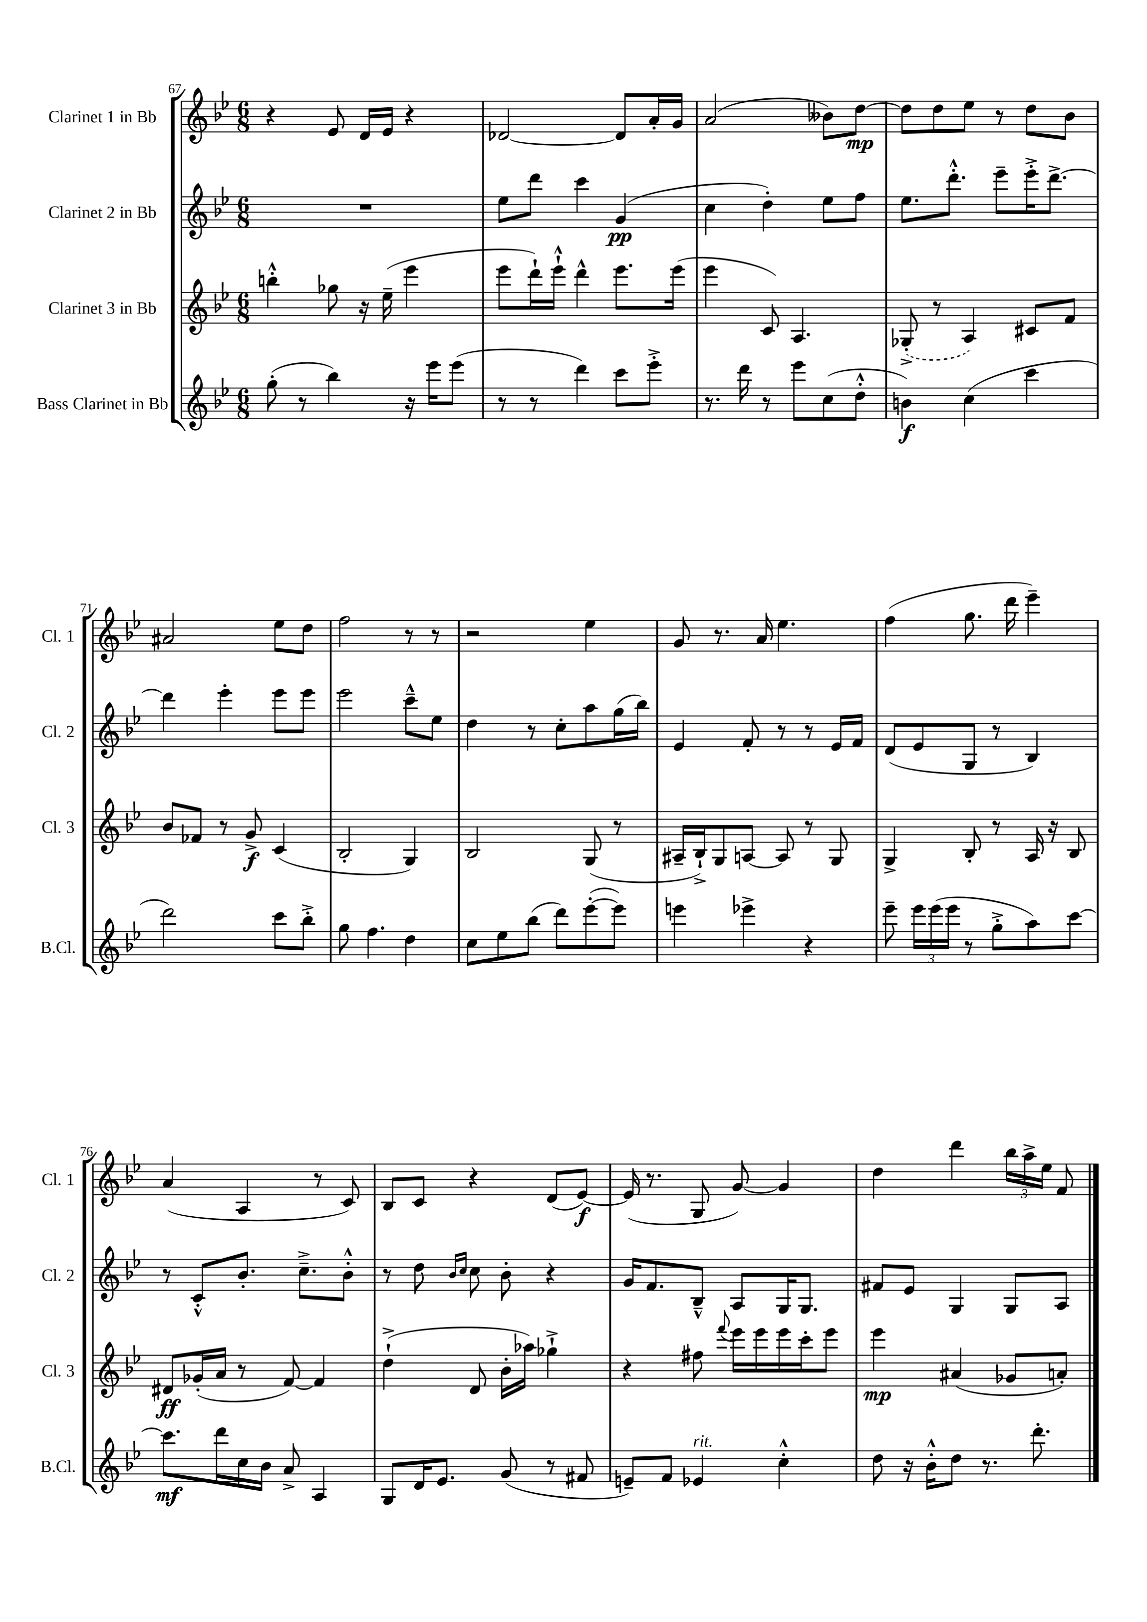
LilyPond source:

<<
\new StaffGroup <<
\new Staff = "s0" \with { instrumentName = "Clarinet 1 in Bb" shortInstrumentName = "Cl. 1" } {
    \clef treble \key bes \major \numericTimeSignature \time 6/8
    \autoBeamOff r4 ees'8 d'16[ ees'16] r4 |
    des'2~ des'8[ a'16-. g'16] |
    a'2( beses'8[) d''8]~\mp |
    d''8[ d''8 ees''8] r8 d''8[ bes'8] |
    ais'2 ees''8[ d''8] |
    f''2 r8 r8 |
    r2 ees''4 |
    g'8 r8. a'16 ees''4. |
    f''4( g''8. d'''16 ees'''4--) |
    a'4( a4 r8 c'8) |
    bes8[ c'8] r4 d'8[( ees'8]~\f) |
    ees'16( r8. g8 g'8~) g'4 |
    d''4 d'''4 \tuplet 3/2 { bes''16[ a''16-> ees''16] } f'8 \bar "|." |
}
\new Staff = "s1" \with { instrumentName = "Clarinet 2 in Bb" shortInstrumentName = "Cl. 2" } {
    \clef treble \key bes \major \numericTimeSignature \time 6/8
    \autoBeamOff R2. |
    ees''8[ d'''8] c'''4 g'4\pp( |
    c''4 d''4-.) ees''8[ f''8] |
    ees''8.[ d'''8.]-.-^ ees'''8[-- ees'''16-.-> d'''8.]~-> |
    d'''4 ees'''4-. ees'''8[ ees'''8] |
    ees'''2 c'''8[---^ ees''8] |
    d''4 r8 c''8[-. a''8 g''16( bes''16]) |
    ees'4 f'8-. r8 r8 ees'16[ f'16] |
    d'8[( ees'8 g8] r8 bes4) |
    r8 c'8[-.-^ bes'8.]-. c''8.[---> bes'8]-.-^ |
    r8 d''8 \grace { bes'16[ c''16] } c''8 bes'8-. r4 |
    g'16[ f'8. bes8]---^ a8[ g16 g8.] |
    fis'8[ ees'8] g4 g8[ a8] \bar "|." |
}
\new Staff = "s2" \with { instrumentName = "Clarinet 3 in Bb" shortInstrumentName = "Cl. 3" } {
    \clef treble \key bes \major \numericTimeSignature \time 6/8
    \autoBeamOff b''4-.-^ ges''8 r16 ees''16--( ees'''4 |
    ees'''8[ d'''16-!) ees'''16]-!-^ d'''4-^ ees'''8.[ ees'''16]( |
    ees'''4 c'8) a4. |
    \once \slurDashed ges8-.->( r8 a4) cis'8[ f'8] |
    bes'8[ fes'8] r8 g'8->\f c'4( |
    bes2-. g4) |
    bes2 g8( r8 |
    ais16[-- bes16-!->) g8 a8]~ a8 r8 g8 |
    g4-> bes8-. r8 a16 r16 bes8 |
    dis'8[\ff ges'16-.( a'16] r8 f'8~) f'4 |
    d''4-!->( d'8 bes'16[-. aes''16]) ges''4-!-> |
    r4 fis''8 \appoggiatura { f'''8 } ees'''16[ ees'''16 ees'''16 c'''16-. ees'''8] |
    ees'''4\mp ais'4( ges'8[ a'8]-.) \bar "|." |
}
\new Staff = "s3" \with { instrumentName = "Bass Clarinet in Bb" shortInstrumentName = "B.Cl." } {
    \clef treble \key bes \major \numericTimeSignature \time 6/8
    \autoBeamOff g''8-.( r8 bes''4) r16 ees'''16[ ees'''8]( |
    r8 r8 d'''4) c'''8[ ees'''8]-.-> |
    r8. d'''16 r8 ees'''8[ c''8( d''8]-.-^ |
    b'4\f) c''4( c'''4 |
    d'''2) c'''8[ bes''8]-.-> |
    g''8 f''4. d''4 |
    c''8[ ees''8 bes''8]( d'''8[) ees'''8~-.( ees'''8]) |
    e'''4 ees'''4-> r4 |
    ees'''8-- \tuplet 3/2 { ees'''16[ ees'''16( ees'''16] } r8 g''8[-.-> a''8) c'''8]~ |
    c'''8.[\mf d'''16 c''16 bes'16] a'8-> a4 |
    g8[ d'16 ees'8.] g'8( r8 fis'8 |
    e'8[--) f'8] ees'4^\markup { \italic "rit." } c''4-.-^ |
    d''8 r16 bes'16[-.-^ d''8] r8. d'''8.-. \bar "|." |
}
>>
>>
\layout { \context { \Score currentBarNumber = #67 } }
